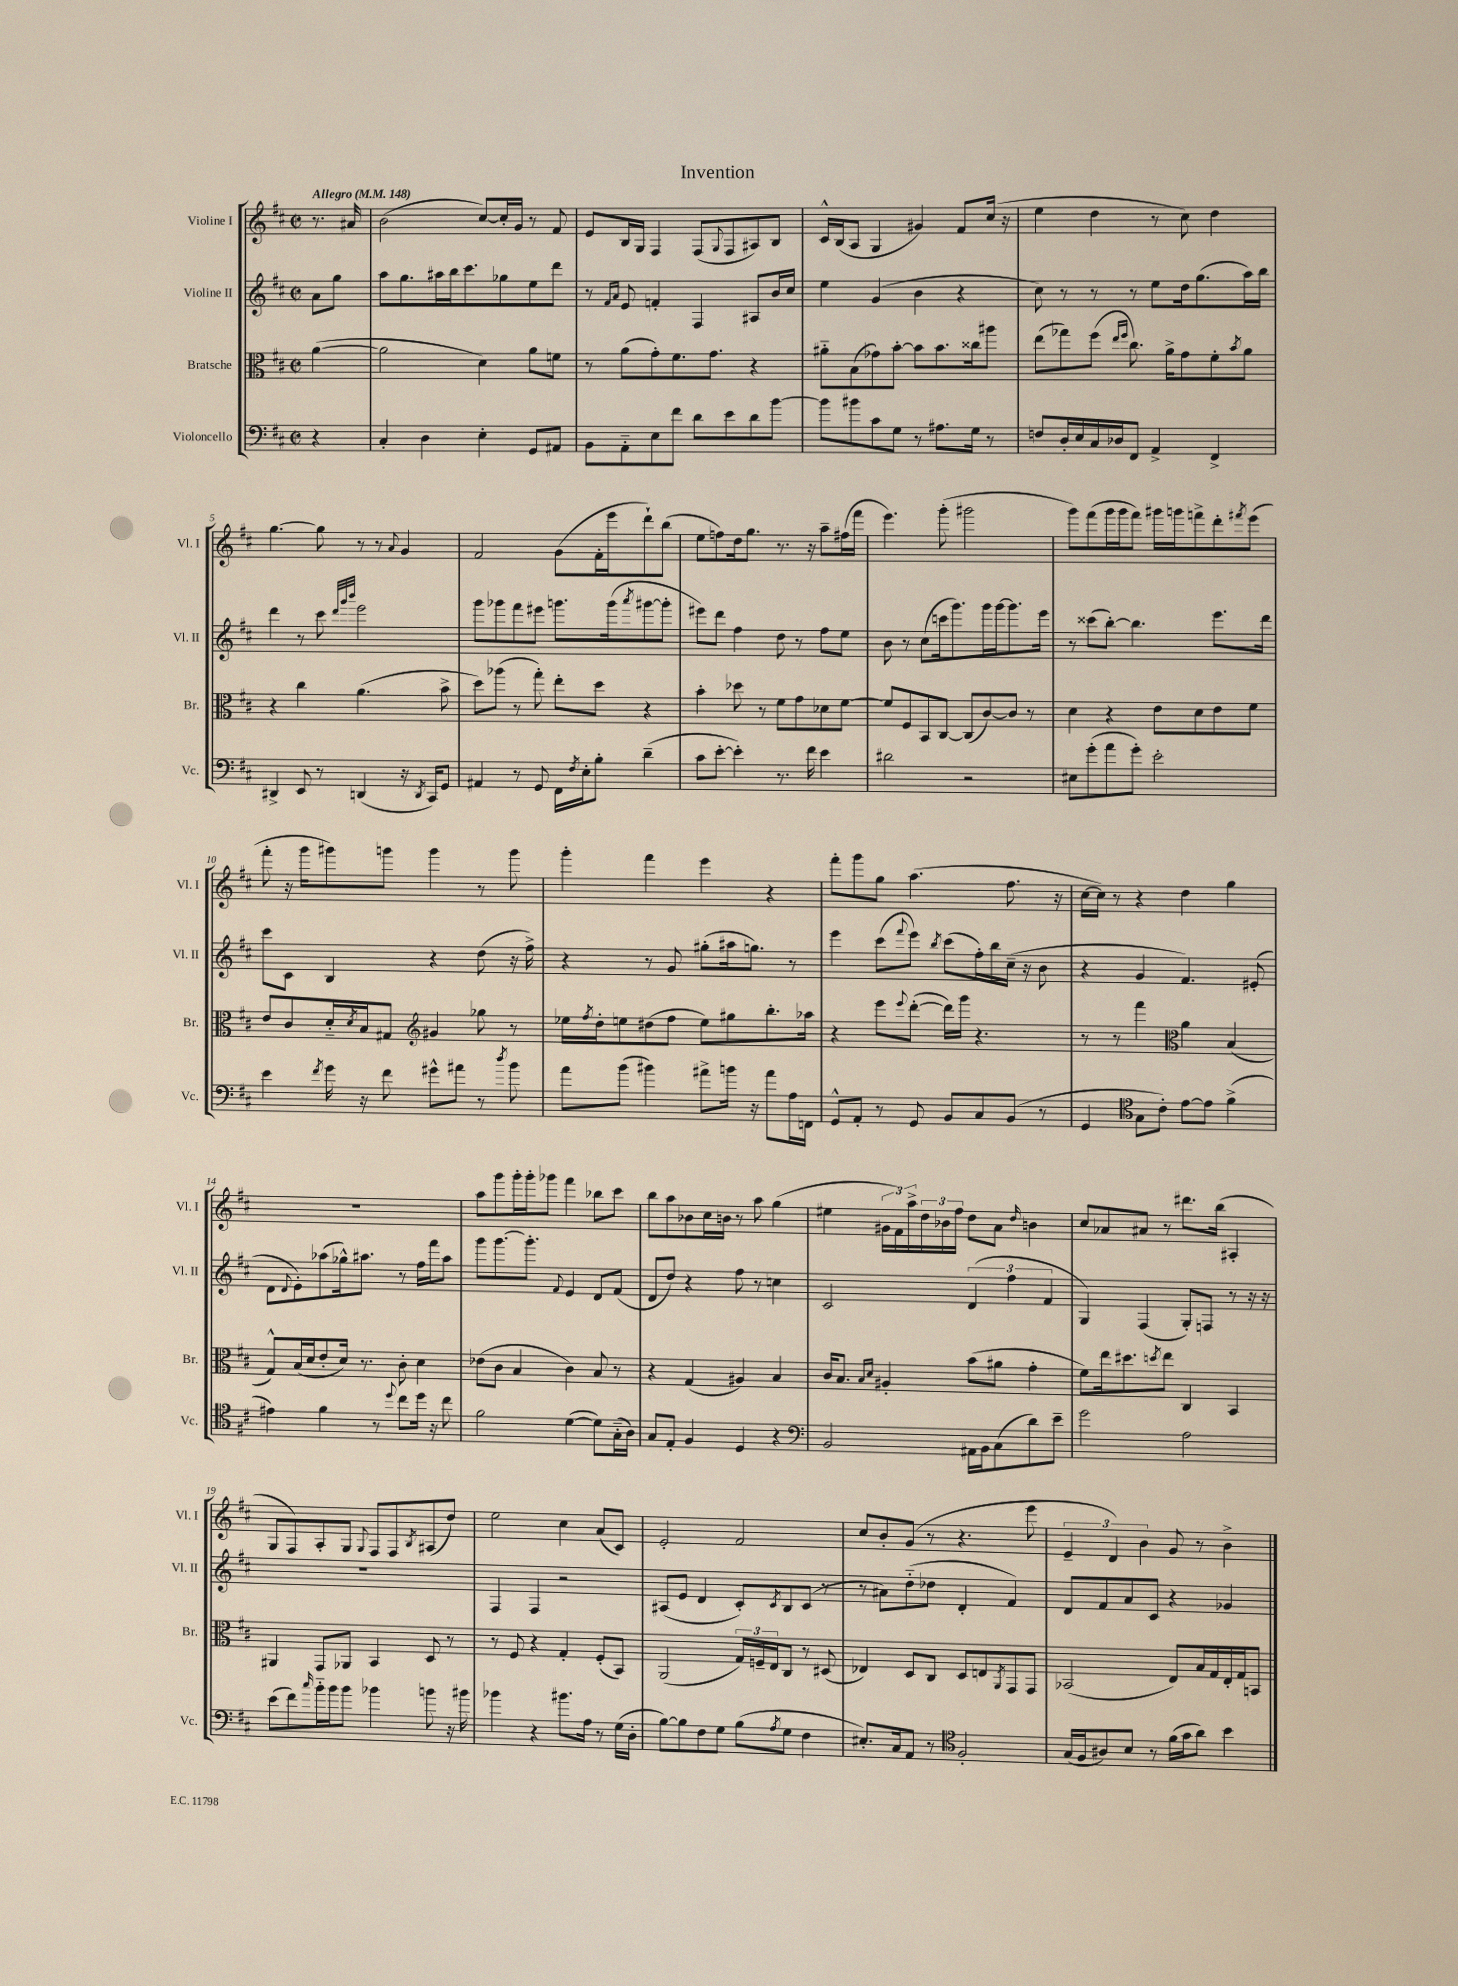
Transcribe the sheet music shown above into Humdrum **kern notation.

**kern	**kern	**kern	**kern
*staff4	*staff3	*staff2	*staff1
*clefF4	*clefC3	*clefG2	*clefG2
*k[f#c#]	*k[f#c#]	*k[f#c#]	*k[f#c#]
*M2/2	*M2/2	*M2/2	*M2/2
*met(c|)	*met(c|)	*met(c|)	*met(c|)
*MM148	*MM148	*MM148	*MM148
4r	([4a	8a	8.r
.	.	8gg	.
.	.	.	16a#
=	=	=	=
4C#'	2a]	8aa	(2b
.	.	8.gg	.
4D	.	.	.
.	.	16aa#	.
.	.	16bb	.
.	.	8.ccc#	.
4E'	4d)	.	[8cc#)
.	.	8gg-	16cc#']
.	.	.	16g
8GG	8a	8ee	8r
8AA#	8f	8ddd	8f#
=	=	=	=
8BB	8r	8r	8e
.	.	16qqf#	.
.	.	16qqa	.
8AA'~	(8a	8e	16B
.	.	.	16G
8E	8g')	4f'	4F#
8f#	8.f#	.	.
8d	.	4F#	(8F#
.	8.g	.	.
.	.	.	8qqG
8e	.	.	8F#
8d	4r	8A#	8A#)
[8b	.	16b	8B
.	.	16cc#	.
=	=	=	=
8b]	8a#'~	4ee	16c#^^
.	.	.	(16B
8b#	(8B	.	8A
8c#	8g-)	(4g	4G
8G	[8b'	.	.
8r	8b]	4b	4g#)
8.A#	8.b	.	.
.	.	4r	8f#
16G	16cc##	.	.
8r	8aa#	.	(16cc#
.	.	.	16r
=	=	=	=
8F	(8ee	8cc#)	4ee
16D'	8gg-)	8r	.
16E	.	.	.
16C#	(8ff#	8r	4dd
16D-	.	.	.
.	16qqee	.	.
.	16qqff#	.	.
8FF#	8.cc#)	8r	.
4AA^	.	8ee	8r
.	16a^	.	.
.	8g	16dd	8cc#)
.	.	(8.gg	.
4FF#^	8f#'	.	4dd
.	8qb	.	.
.	8a	16aa)	.
.	.	16bb	.
=	=	=	=
4DD#^	4r	4ddd	[4.gg
8EE	4cc#	8r	.
8r	.	8ccc#	8gg]
.	.	32qqddd	.
.	.	32qqggg	.
.	.	32qqbbb	.
(4DD	(4.a	2eee	8r
.	.	.	8r
.	.	.	8qqa
16r	.	.	4g
8qDD	.	.	.
16CC#)	.	.	.
8GG	8b^	.	.
=	=	=	=
4AA#	8dd)	8ggg	2f#
.	(8aa-	8ggg-	.
8r	8r	8fff#	.
8GG	8gg')	8eee#	.
16FF#	8ee'	8.ggg	(8g
8qF#	.	.	.
16E'	.	.	.
8B'	8dd	.	16f#'
.	.	(16ggg	16eee
.	.	8qaaa	.
(4d~	4r	[8ggg#	8ddd`)
.	.	8ggg#']	(8bb
=	=	=	=
8c#	4b'	8eee#)	8ee
[8e'	.	8ddd	8ff)
4e'])	8dd-	4ff#	16dd
.	.	.	8.gg
.	8r	.	.
8.r	8f#	8dd	8.r
.	8g	8r	.
16f#	.	.	16r
4e	8d-	8ff#	8aa~
.	[8f#	8ee	(16ff#
.	.	.	16fff#
=	=	=	=
2d#	8f#]	8b	4.eee)
.	8F#	8r	.
.	8BB	(8cc#	.
.	[8C#	16ccc	(8ggg'
.	.	8.ggg)	.
2r	(8C#]	.	2ggg#
.	[8c#)	16ggg	.
.	.	[16ggg	.
.	8c#]	8.ggg]	.
.	8r	.	.
.	.	16eee	.
=	=	=	=
8E#	4d	8r	8ggg)
(8g'	.	(8ccc##	(8fff#
8a	4r	[8bb')	16ggg
.	.	.	16ggg
8g')	.	4.bb]	8fff#)
2e'	8e	.	16ggg#
.	.	.	16ggg
.	8d	.	8fff^
.	8e	8.eee	8ddd'
.	.	.	8qfff#
.	8f#	.	(8eee
.	.	16ddd	.
=	=	=	=
4e	8e	8ccc#	8fff#'
.	8c#	8c#	16r
.	.	.	16ggg
8qf#	.	.	.
16g	16d'~	4B	8ggg#)
.	8qd	.	.
16r	16B	.	.
8f#	8G#	.	8ggg
*	*clefG2	*	*
8g#^^	4g#	4r	4ggg
8a#	.	.	.
8r	8gg-	(8dd	8r
8qdd	.	.	.
8b	8r	16r	8ggg
.	.	16ff#^)	.
=	=	=	=
8a	16ee-	4r	4ggg'
.	8qff#	.	.
.	16dd'	.	.
(8b	8ee	.	.
4b#)	(8dd#	8r	4fff#
.	8ff#	8g	.
8a#^	8ee)	(8gg#'	4eee
16b	8gg#	16aa#	.
16r	.	8.gg)	.
8a#	8.bb'	.	4r
16A	.	8r	.
16FF	16aa-	.	.
=	=	=	=
8GG^^	4r	4eee	8fff#'
8AA'	.	.	8ggg
8r	8eee	(8ccc#	8gg
.	8qqeee	8qqfff#	.
8GG	([8ddd'	8eee)	(4.aa
.	.	8qbb	.
8BB	16ddd])	(8ccc#	.
.	16ggg	.	.
8C#	4.r	16ff#')	.
.	.	16bb	.
(8BB	.	(16cc#~	8.ff#
.	.	16r	.
8r	.	8b	.
.	.	.	16r
=	=	=	=
4GG	8r	4r	[16cc#
.	.	.	16cc#])
.	8r	.	8r
*clefC4	*	*	*
8G	4fff#	4g	4r
8c#')	.	.	.
*	*clefC3	*	*
[8e	4a	4.f#)	4dd
8e]	.	.	.
(4f#^	(4B	.	4gg
.	.	(8e#'	.
=	=	=	=
4e#)	8G^^)	8d	1r
.	.	8qqd	.
.	(16B	8e')	.
.	16d	.	.
4f#	8e'	(8aa-	.
.	16d)	16gg-^^)	.
.	8.r	8.aa#	.
8r	.	.	.
8qqdd	.	.	.
8cc#	8c#'	8r	.
16dd	4d	16ff#	.
16r	.	16fff#	.
8cc#	.	8aa#	.
=	=	=	=
2f#	(8e-	8ggg	8aa
.	8c#	[8.ggg	8ggg
.	4B	.	16ggg'
.	.	8.ggg']	16ggg'
.	.	.	8ggg-
.	.	8qqf#	.
([4d	4c#)	4e	4fff#
8d])	8B	8d	8bb-
(16G'~	8r	(8f#	8ccc#
16A)	.	.	.
=	=	=	=
8G	4r	8d	8bb
8E'	.	8dd)	8aa
4F#	(4G	4r	8b-
.	.	.	16cc#
.	.	.	16b
4D	4A#)	8ff#	8r
.	.	8r	8aa
4r	4B	4cc	(4gg
=	=	=	=
*clefF4	*	*	*
2BB	16c#	2c#	4ee#
.	8.B	.	.
.	16qqB	.	.
.	16qqd	.	.
.	4A#'	.	24g#
.	.	.	24f#)
.	.	.	24aa^
.	.	.	24dd
.	.	.	24b-
.	.	.	24ff#
16AA#	(8b	(6d	8dd
16BB	.	.	.
(8C#	8a#	.	8a
.	.	6ff#	.
.	.	.	16qqdd
8d)	4g'	.	4b
.	.	6f#	.
8e~	.	.	.
=	=	=	=
2g	8f#)	4G)	8cc#
.	16ee	.	8a-
.	8.dd#	.	.
.	.	(4F#	8a#
.	8qdd	.	.
.	8ee	.	8r
2A	4C#	8G')	8.ddd#
.	.	8F	.
.	.	.	(16bb
.	4BB	8r	4A#'
.	.	16r	.
.	.	16r	.
=	=	=	=
(8e	4AA#	1r	8G
8f#)	.	.	8F#)
16qqcc#	.	.	.
16b'~	8GG	.	8A'
16b	.	.	.
8b	8AA-	.	8G
.	.	.	8qqG
4b-	4BB	.	8F#
.	.	.	8F#
.	.	.	8qB
8b	8D	.	(8A#
16r	8r	.	8dd)
16b#	.	.	.
=	=	=	=
4b-	8r	4F#	2ee
.	8F#	.	.
4r	4r	4F#	.
8.b#	4G'	2r	4cc#
16A	.	.	.
8r	(8F#'	.	(8a
(16G	8BB)	.	8c#)
16D'	.	.	.
=	=	=	=
[8B)	(2AA	(8A#	2e'
8B]	.	8e	.
8F#	.	4d	.
8G	.	.	.
(8B	24G)	8c#')	2f#
.	24F~	.	.
.	24E	.	.
8qA	.	8qc#	.
8G	8C#	8B	.
4F#	8r	(8c#	.
.	(8D#	8r	.
=	=	=	=
8.E#')	4E-)	8r	8cc#
.	.	8a#)	8b'
16C#	.	.	.
8AA	8D	(8dd'~	(8g
8r	8C#	8dd-	8r
*clefC4	*	*	*
2F#'	8D	4d'	4.r
.	8E	.	.
.	8qAA	.	.
.	8GG	4f#)	.
.	8GG	.	8eee
=	=	=	=
(16G	(2BB-	8d	6e~
16F#	.	.	.
8A#)	.	8f#	.
.	.	.	6d)
8B	.	8a	.
.	.	.	6b
8r	.	8c#	.
(16f#	8E)	4r	8g
16g	.	.	.
8a)	16B	.	8r
.	16G	.	.
4b	16E'	4g-	4b^
.	16G	.	.
.	8BB	.	.
==	==	==	==
*-	*-	*-	*-
